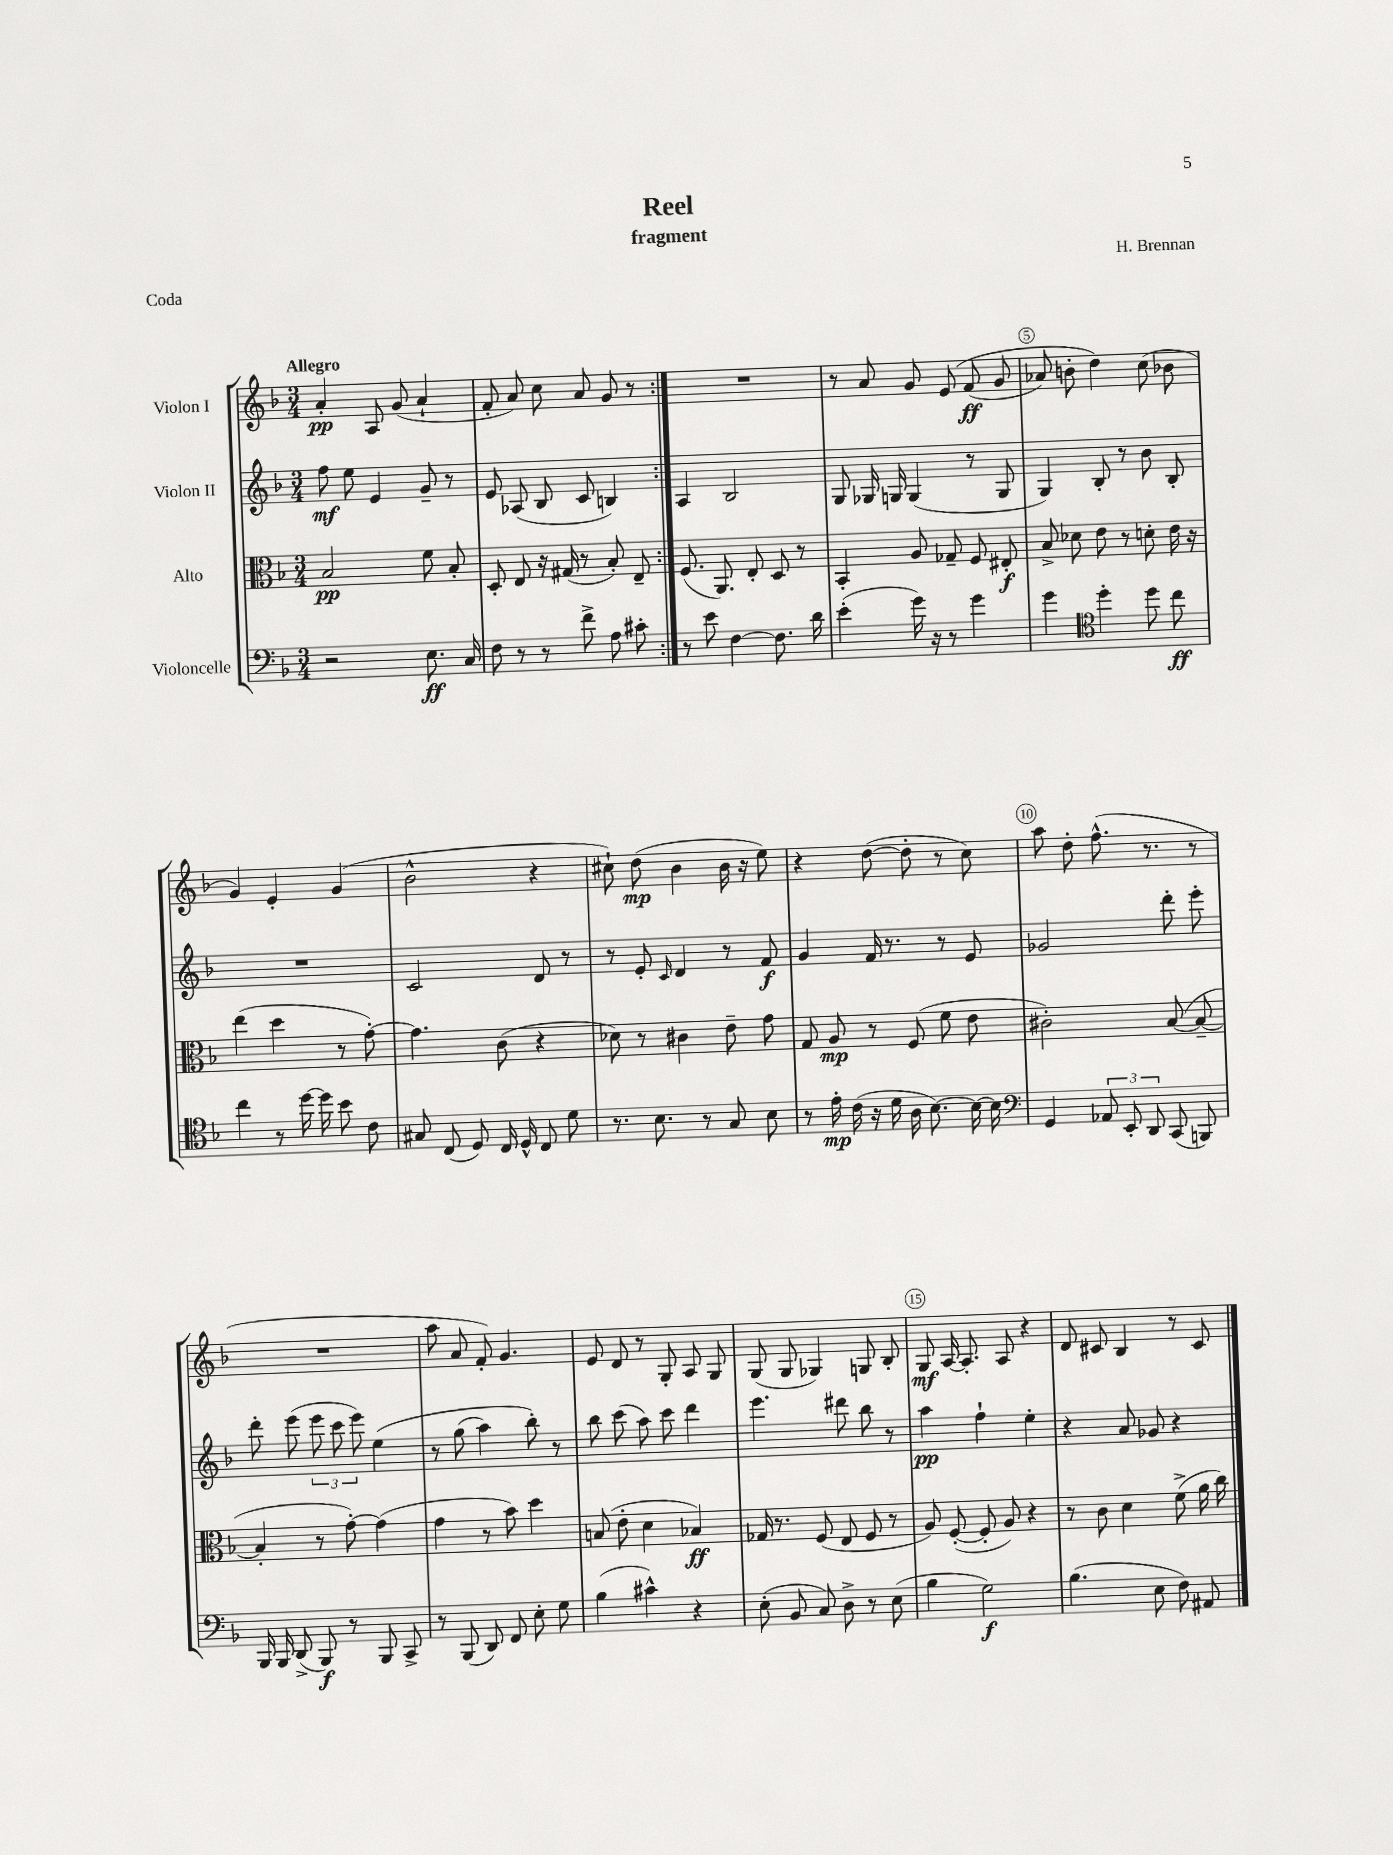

**kern	**dynam	**kern	**dynam	**kern	**dynam	**kern	**dynam
*part4	*part4	*part3	*part3	*part2	*part2	*part1	*part1
*staff4	*staff4	*staff3	*staff3	*staff2	*staff2	*staff1	*staff1
*I"Violoncelle	*	*I"Alto	*	*I"Violon II	*	*I"Violon I	*
*clefF4	*	*clefC3	*	*clefG2	*	*clefG2	*
*k[b-]	*	*k[b-]	*	*k[b-]	*	*k[b-]	*
*M3/4	*	*M3/4	*	*M3/4	*	*M3/4	*
=1	=1	=1	=1	=1	=1	=1	=1
!	!	!	!	!	!	!LO:TX:a:B:t=Allegro	!
2r	.	2B-/	pp	8ff\	mf	4a'/	pp
.	.	.	.	8ee\	.	.	.
.	.	.	.	4e/	.	8A/	.
.	.	.	.	.	.	(8g/	.
8.E\	ff	8f\	.	8g~/	.	4a`/	.
.	.	8B-'/	.	8r	.	.	.
16C/	.	.	.	.	.	.	.
=2	=2	=2	=2	=2	=2	=2	=2
8F\	.	8D'/	.	8e/	.	8f'/	.
8r	.	8E/	.	(8A-X/	.	8a/)	.
8r	.	16r	.	8B-/	.	8cc\	.
.	.	(16G#X/	.	.	.	.	.
8f^\	.	8r	.	8c/	.	8a/	.
8A\	.	8B-'/)	.	4Bn/)	.	8g/	.
8c#X'\	.	8E~/	.	.	.	8r	.
=3:|!	=3:|!	=3:|!	=3:|!	=3:|!	=3:|!	=3:|!	=3:|!
8r	.	(8.F/	.	4A/	.	2.r	.
8e\	.	.	.	.	.	.	.
.	.	8.AA/)	.	.	.	.	.
[4F\	.	.	.	2B-/	.	.	.
.	.	8E'/	.	.	.	.	.
8.F\]	.	8D/	.	.	.	.	.
.	.	8r	.	.	.	.	.
16d\	.	.	.	.	.	.	.
=4	=4	=4	=4	=4	=4	=4	=4
(4e'\	.	4BB-'/	.	8G/	.	8r	.
.	.	.	.	16G-X/	.	8a/	.
.	.	.	.	16Gn/	.	.	.
16g\)	.	8A/	.	(4G/	.	8g/	.
16r	.	.	.	.	.	.	.
8r	.	8G-X~/	.	.	.	(8e/	.
4g\	.	8F/	.	8r	.	(8f/	ff
.	.	8E#X'/	f	8G/	.	8g/	.
=5	=5	=5	=5	=5	=5	=5	=5
4g\	.	8B-^/	.	4G/)	.	8a-X/)	.
.	.	8d-X\	.	.	.	8bn'\	.
*clefC4	*	*	*	*	*	*	*
4dd'\	.	8e\	.	8B-'/	.	4dd\)	.
.	.	8r	.	8r	.	.	.
8dd\	.	8dn'\	.	8b-\	.	(8cc\	.
8cc\	ff	16e\	.	8B-'/	.	8b-X\	.
.	.	16r	.	.	.	.	.
!!LO:LB:g=z
=6	=6	=6	=6	=6	=6	=6	=6
4cc\	.	(4ee\	.	2.r	.	4g/)	.
8r	.	4dd\	.	.	.	4e'/	.
[16dd\	.	.	.	.	.	.	.
16dd\]	.	.	.	.	.	.	.
8b-\	.	8r	.	.	.	(4g/	.
8c\	.	[8g'\)	.	.	.	.	.
=7	=7	=7	=7	=7	=7	=7	=7
8G#X/	.	4.g\]	.	2c/	.	2b-^^\	.
(8C/	.	.	.	.	.	.	.
8D/)	.	.	.	.	.	.	.
16C/	.	(8c\	.	.	.	.	.
16D^^/	.	.	.	.	.	.	.
8C/	.	4r	.	8d/	.	4r	.
8d\	.	.	.	8r	.	.	.
=8	=8	=8	=8	=8	=8	=8	=8
8.r	.	8d-X\)	.	8r	.	8cc#X`\)	.
.	.	8r	.	8e'/	.	(8dd\	mp
8.B-\	.	.	.	.	.	.	.
.	.	.	.	16qqc/	.	.	.
.	.	4c#X\	.	4d/	.	4b-\	.
8r	.	.	.	.	.	.	.
8G/	.	8e~\	.	8r	.	16b-\	.
.	.	.	.	.	.	16r	.
8B-\	.	8g\	.	8f/	f	8ee\)	.
=9	=9	=9	=9	=9	=9	=9	=9
8r	.	8G/	.	4g/	.	4r	.
16e'\	mp	8A/	mp	.	.	.	.
(16c\	.	.	.	.	.	.	.
16r	.	8r	.	16f/	.	([8dd\	.
16d\	.	.	.	8.r	.	.	.
16A\	.	(8F/	.	.	.	8dd'\]	.
[8.B-\)	.	.	.	.	.	.	.
.	.	8f\	.	8r	.	8r	.
16B-\_	.	8e\	.	8e/	.	8cc\)	.
16B-\]	.	.	.	.	.	.	.
=10	=10	=10	=10	=10	=10	=10	=10
*clefF4	*	*	*	*	*	*	*
4GG/	.	2c#X'\)	.	2g-X/	.	8aa\	.
.	.	.	.	.	.	8dd'\	.
12AA-X/	.	.	.	.	.	(8.ff^^\	.
12EE'/	.	.	.	.	.	.	.
12DD/	.	.	.	.	.	.	.
.	.	.	.	.	.	8.r	.
(8CC/	.	([8B-/	.	8ddd'\	.	.	.
8BBBn/)	.	8B-~/_	.	8eee'\	.	8r	.
!!LO:LB:g=z
=11	=11	=11	=11	=11	=11	=11	=11
16BBB-/	.	4B-'/]	.	8ddd'\	.	2.r	.
16BBB-/	.	.	.	.	.	.	.
(8DD^/	.	.	.	(8eee\	.	.	.
8BBB-/)	f	8r	.	12eee\	.	.	.
.	.	.	.	12ccc\	.	.	.
8r	.	[8g'\)	.	.	.	.	.
.	.	.	.	12eee\)	.	.	.
8BBB-/	.	(4g\]	.	(4ee\	.	.	.
8CC^/	.	.	.	.	.	.	.
=12	=12	=12	=12	=12	=12	=12	=12
8r	.	4g\	.	8r	.	8aa\	.
(8BBB-/	.	.	.	(8gg\	.	8a/	.
8DD/)	.	8r	.	4aa\)	.	8f'/)	.
8FF/	.	8b-\)	.	.	.	4.g/	.
8E'\	.	4dd\	.	8bb-'\)	.	.	.
8G\	.	.	.	8r	.	.	.
=13	=13	=13	=13	=13	=13	=13	=13
(4B-\	.	(8Bn/	.	8bb-\	.	8e/	.
.	.	8e'\	.	(8ccc\	.	8d/	.
4c#X^^\)	.	4d\	.	8aa\)	.	8r	.
.	.	.	.	8ccc\	.	8G'/	.
4r	.	4B-X/)	ff	4ddd\	.	8A/	.
.	.	.	.	.	.	8G/	.
=14	=14	=14	=14	=14	=14	=14	=14
(8E'\	.	16G-X/	.	4.eee\	.	(8G/	.
.	.	8.r	.	.	.	.	.
8BB-/	.	.	.	.	.	8G/	.
8C/)	.	(8F/	.	.	.	4G-X/)	.
8D^\	.	8E/	.	8ddd#X\	.	.	.
8r	.	8F/	.	8bb-\	.	8Gn/	.
(8E\	.	8r	.	8r	.	8B-'/	.
=15	=15	=15	=15	=15	=15	=15	=15
4B-\	.	8A/)	.	4aa\	pp	8G/	mf
.	.	([8F'/	.	.	.	[16A/	.
.	.	.	.	.	.	8.A'/]	.
2G\)	f	8F'/]	.	4ff`\	.	.	.
.	.	8A/)	.	.	.	8A/	.
.	.	4r	.	4ee'\	.	4r	.
=16	=16	=16	=16	=16	=16	=16	=16
(4.B-\	.	8r	.	4r	.	8d/	.
.	.	8c\	.	.	.	8c#X/	.
.	.	4d\	.	8a/	.	4B-/	.
8E\	.	.	.	8g-X/	.	.	.
8F\)	.	(8f^\	.	4r	.	8r	.
8AA#X/	.	16a\	.	.	.	8c#/	.
.	.	16cc\)	.	.	.	.	.
==	==	==	==	==	==	==	==
*-	*-	*-	*-	*-	*-	*-	*-
